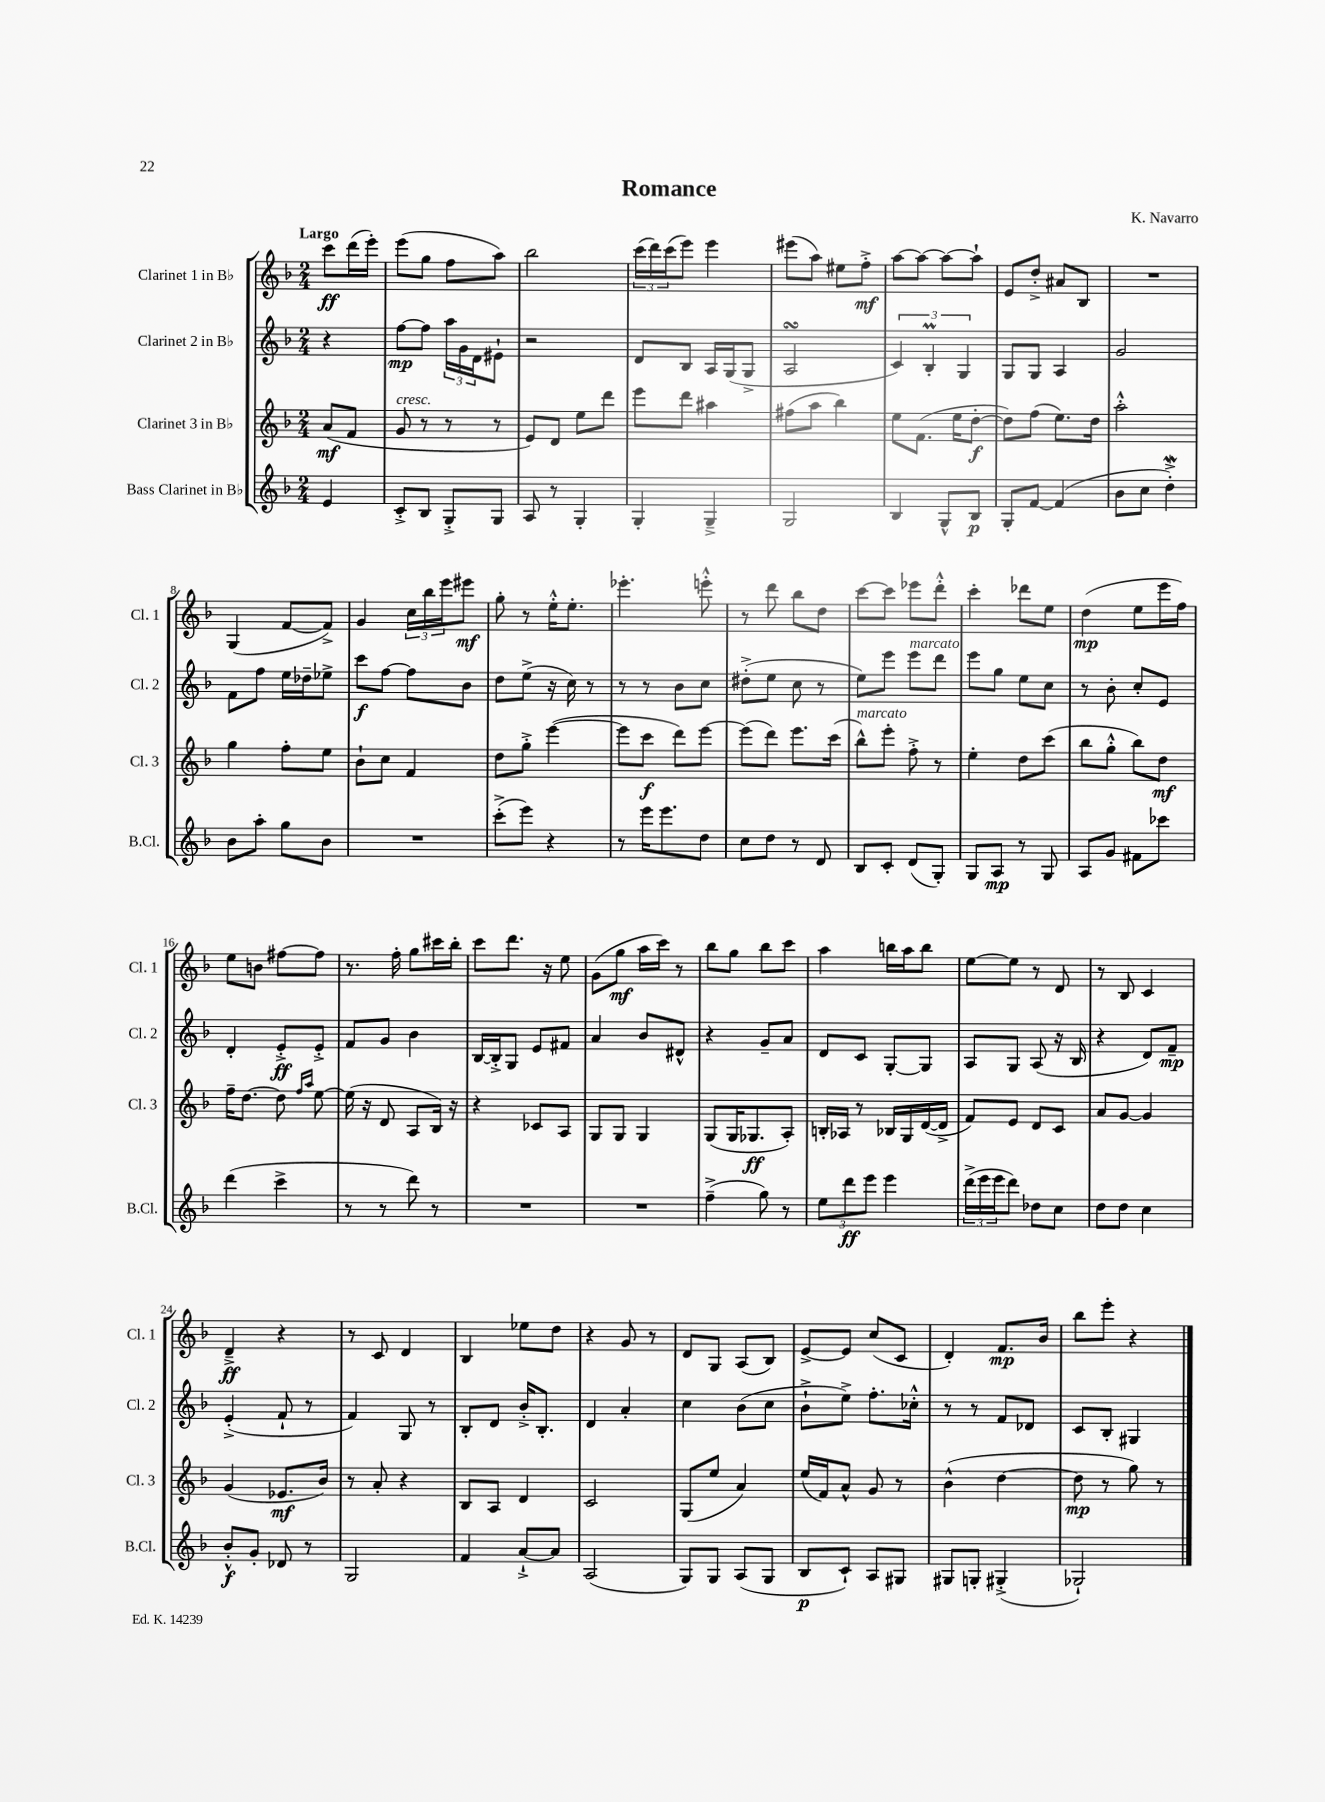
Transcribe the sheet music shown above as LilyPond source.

\header { title = "Romance" composer = "K. Navarro" }
<<
\new StaffGroup <<
\new Staff = "s0" \with { instrumentName = "Clarinet 1 in Bb" shortInstrumentName = "Cl. 1" } {
    \clef treble \key f \major \numericTimeSignature \time 2/4 \partial 4 \tempo "Largo"
    c'''8\ff d'''16( e'''16-.) |
    e'''8( g''8 f''8 a''8) |
    bes''2 |
    \tuplet 3/2 { c'''16( d'''16) c'''16( } e'''8) e'''4 |
    eis'''8( a''8) eis''8 f''8-.->\mf |
    a''8~ a''8~ a''8~ a''8-! |
    e'8 d''8-.-> ais'8 bes8 |
    R2 |
    g4( f'8~ f'8->) |
    g'4 \tuplet 3/2 { c''16 bes''16 e'''16 } eis'''8\mf |
    g''8-. r8 e''16-.-^ e''8.-. |
    ees'''4.-. e'''8-.-^ |
    r8 d'''8 bes''8 d''8 |
    c'''8~ c'''8 ees'''8 d'''8-.-^ |
    c'''4-. des'''8 e''8 |
    d''4\mp( e''8 e'''16 f''16) |
    e''8 b'8 fis''8~ fis''8 |
    r8. f''16-. g''8 cis'''16 bes''16-. |
    c'''8 d'''8. r16 e''8 |
    g'8( g''8\mf a''16 c'''16) r8 |
    bes''8 g''8 bes''8 c'''8 |
    a''4 b''16 a''16 b''8 |
    e''8~ e''8 r8 d'8 |
    r8 bes8 c'4 |
    d'4--->\ff r4 |
    r8 c'8 d'4 |
    bes4 ees''8 d''8 |
    r4 g'8 r8 |
    d'8 g8 a8( bes8) |
    e'8~-> e'8 c''8( c'8 |
    d'4-.) f'8.\mp bes'16 |
    bes''8 e'''8-. r4 \bar "|." |
}
\new Staff = "s1" \with { instrumentName = "Clarinet 2 in Bb" shortInstrumentName = "Cl. 2" } {
    \clef treble \key f \major \numericTimeSignature \time 2/4 \partial 4
    r4 |
    f''8~\mp f''8 \tuplet 3/2 { a''16 g'16 d'16 } eis'8-! |
    r2 |
    d'8 bes8 a16 g16( g8-> |
    a2\turn |
    \tuplet 3/2 { c'4) bes4-.\prall g4 } |
    g8 g8 a4 |
    g'2 |
    f'8 f''8 e''16 des''16-- ees''8-> |
    c'''8\f f''8~ f''8 bes'8 |
    d''8 e''8->( r16 c''16) r8 |
    r8 r8 bes'8 c''8 |
    dis''8-.->( e''8 c''8 r8 |
    e''8) e'''8 e'''8^\markup { \italic "marcato" } d'''8 |
    e'''8 g''8 e''8 c''8 |
    r8 bes'8-. c''8-. e'8 |
    d'4-. e'8-.->\ff e'8-.-> |
    f'8 g'8 bes'4 |
    bes16~ bes16-.-> g8 e'8 fis'8 |
    a'4 bes'8 dis'8-^ |
    r4 g'8-- a'8 |
    d'8 c'8 g8~-. g8 |
    a8 g8 a8( r16 bes16 |
    r4 d'8) f'8--\mp |
    e'4-.->( f'8-! r8 |
    f'4) g8 r8 |
    bes8-. d'8 bes'16-.-> bes8.-. |
    d'4 a'4-. |
    c''4 bes'8( c''8 |
    bes'8-!-> e''8->) f''8.-. ces''16-.-^ |
    r8 r8 f'8 des'8 |
    c'8 bes8-. gis4 \bar "|." |
}
\new Staff = "s2" \with { instrumentName = "Clarinet 3 in Bb" shortInstrumentName = "Cl. 3" } {
    \clef treble \key f \major \numericTimeSignature \time 2/4 \partial 4
    a'8\mf( f'8 |
    g'8^\markup { \italic "cresc." } r8 r8 r8 |
    e'8) d'8 e''8 d'''8 |
    e'''8 d'''8 ais''4 |
    fis''8( a''8 bes''4) |
    e''8 f'8.( e''16 d''8~-.\f |
    d''8) f''8( e''8.) d''16 |
    a''2-.-^ |
    g''4 f''8-. e''8 |
    bes'8-! c''8 f'4 |
    d''8 g''8-.-> e'''4~( |
    e'''8 c'''8\f d'''8) e'''8~ |
    e'''8( d'''8) e'''8. c'''16( |
    bes''8-^^\markup { \italic "marcato" }) e'''8-. f''8-.-> r8 |
    e''4-. d''8 c'''8( |
    bes''8 g''8-.-^ bes''8) d''8\mf |
    f''16-- d''8.~ d''8 \grace { f''16 a''16 } e''8~ |
    e''16( r16 d'8 a8 bes16) r16 |
    r4 ces'8 a8 |
    g8 g8 g4 |
    g8( g16 ges8.\ff a8-.) |
    b16-. aes16 r8 bes16 g16 d'16~( d'16-> |
    f'8) e'8 d'8 c'8 |
    a'8 g'8~ g'4 |
    g'4( ees'8.\mf bes'16) |
    r8 a'8-. r4 |
    bes8 a8 d'4 |
    c'2 |
    g8( e''8 a'4) |
    e''16( f'16) a'8-^ g'8 r8 |
    bes'4-^( d''4~ |
    d''8\mp r8 g''8) r8 \bar "|." |
}
\new Staff = "s3" \with { instrumentName = "Bass Clarinet in Bb" shortInstrumentName = "B.Cl." } {
    \clef treble \key f \major \numericTimeSignature \time 2/4 \partial 4
    e'4 |
    c'8-.-> bes8 g8-.-> g8 |
    a8 r8 g4-. |
    g4-. g4---> |
    g2 |
    bes4 g8-^ bes8\p |
    g8-. f'8~ f'4( |
    bes'8 c''8 d''4-.->\mordent) |
    bes'8 a''8-. g''8 bes'8 |
    R2 |
    c'''8-.->( e'''8) r4 |
    r8 e'''16 e'''8. d''8 |
    c''8 d''8 r8 d'8 |
    bes8 c'8-. d'8( g8-.) |
    g8 a8\mp r8 g8 |
    a8 g'8 fis'8 ces'''8 |
    d'''4( c'''4-> |
    r8 r8 d'''8) r8 |
    R2 |
    R2 |
    f''4--->( g''8) r8 |
    \tuplet 3/2 { e''8 d'''8\ff e'''8 } e'''4 |
    \tuplet 3/2 { d'''16->( e'''16 e'''16 } d'''8) des''8 c''8 |
    d''8 d''8 c''4 |
    bes'8-.-^\f g'8-. des'8 r8 |
    g2 |
    f'4 a'8~-!-> a'8 |
    a2( |
    g8) g8 a8( g8 |
    bes8\p c'8-!) a8 gis8 |
    gis8 g8-. gis4-.->( |
    ges2-!) \bar "|." |
}
>>
>>
